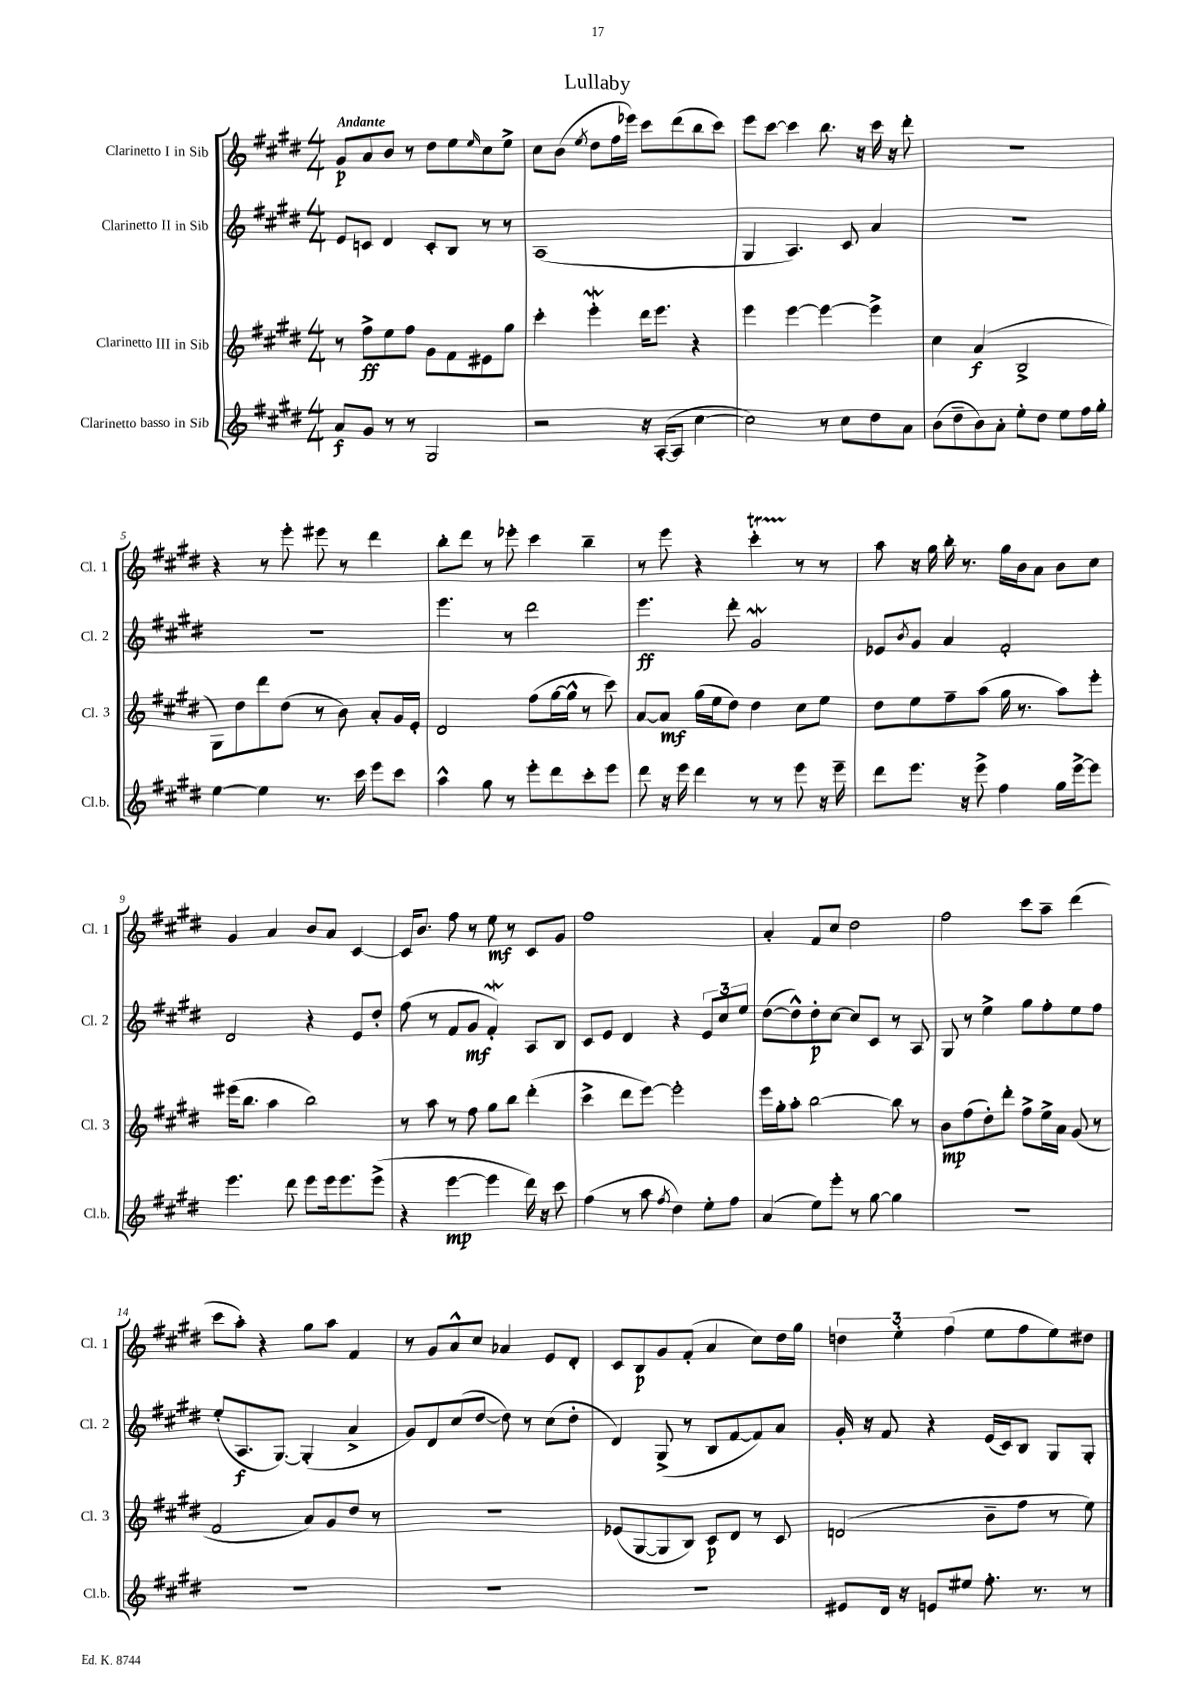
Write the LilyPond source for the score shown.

\header { title = "Lullaby" }
<<
\new StaffGroup <<
\new Staff = "s0" \with { instrumentName = "Clarinetto I in Sib" shortInstrumentName = "Cl. 1" } {
    \clef treble \key e \major \numericTimeSignature \time 4/4 \tempo "Andante"
    gis'8\p a'8 b'8 r8 dis''8 e''8 \grace { e''16 } cis''8 e''8-> |
    cis''8 b'8( \acciaccatura { e''8 } dis''8 fis''16 ees'''16) cis'''8 dis'''8( b''8 cis'''8) |
    e'''8 cis'''8~ cis'''4 b''8. r16 cis'''16 r16 dis'''8-. |
    R1 |
    r4 r8 e'''8-. eis'''8 r8 dis'''4 |
    b''8-. dis'''8 r8 ees'''8-. cis'''4 b''4-- |
    r8 e'''8 r4 cis'''4-.\startTrillSpan r8\stopTrillSpan r8 |
    a''8 r16 gis''16 b''16-. r8. gis''16 b'16 a'8 b'8 cis''8 |
    gis'4 a'4 b'8 a'8 cis'4~ |
    cis'16 b'8. fis''8 r8 e''8\mf r8 cis'8 gis'8 |
    fis''1 |
    a'4-. fis'8 cis''8 dis''2 |
    fis''2 cis'''8 a''8-- dis'''4( |
    cis'''8 a''8-.) r4 gis''8 a''8 fis'4 |
    r8 gis'8 a'8-^ cis''8 aes'4 e'8 dis'8-. |
    cis'8 b8\p gis'8 fis'8-.( a'4 cis''8) dis''16 gis''16 |
    \tuplet 3/2 { d''4 e''4-. fis''4( } e''8 fis''8 e''8) dis''8 \bar "|." |
}
\new Staff = "s1" \with { instrumentName = "Clarinetto II in Sib" shortInstrumentName = "Cl. 2" } {
    \clef treble \key e \major \numericTimeSignature \time 4/4
    e'8 c'8 dis'4 c'8-. b8 r8 r8 |
    a1( |
    gis4 a4.) cis'8 a'4 |
    R1 |
    R1 |
    e'''4. r8 dis'''2 |
    e'''4.\ff dis'''8-. gis'2\mordent |
    ees'8 \acciaccatura { b'8 } gis'8 a'4 fis'2-. |
    dis'2 r4 e'8 dis''8-. |
    fis''8( r8 fis'8 gis'8\mf fis'4-.\mordent) a8 b8 |
    cis'8 e'8 dis'4 r4 \tuplet 3/2 { e'8 cis''8 e''8 } |
    dis''8~( dis''8-^) dis''8-.\p cis''8~ cis''8 cis'8 r8 a8 |
    gis8 r8 e''4-> gis''8 fis''8-. e''8 fis''8 |
    e''8-.( a8.\f gis8.~) gis4-.( a'4-> |
    gis'8) dis'8 cis''8( dis''8~ dis''8) r8 cis''8( dis''8-. |
    dis'4) gis8->( r8 b8 fis'8~ fis'8) a'8 |
    gis'16-. r16 fis'8 r4 e'16( cis'16) b8 gis8 gis8-. \bar "|." |
}
\new Staff = "s2" \with { instrumentName = "Clarinetto III in Sib" shortInstrumentName = "Cl. 3" } {
    \clef treble \key e \major \numericTimeSignature \time 4/4
    r8 fis''8->\ff e''8 fis''8 gis'8 fis'8 eis'8 gis''8 |
    cis'''4-. e'''4-.\mordent dis'''16 e'''8. r4 |
    e'''4 e'''4~ e'''4~ e'''4-> |
    cis''4 a'4\f( b2-> |
    gis8) dis''8 dis'''8 dis''8( r8 b'8) a'8-. gis'16 e'16-. |
    dis'2 fis''8( gis''16~ gis''16-^ r8 cis'''8) |
    a'8~ a'8\mf gis''16( e''16 dis''8) dis''4 cis''8 e''8 |
    dis''8 e''8 fis''8-- a''8( gis''16 r8. a''8) e'''8-. |
    eis'''16( b''8. a''4 b''2) |
    r8 a''8 r8 fis''8 gis''8 b''8 dis'''4-.( |
    cis'''4-> dis'''8 e'''8~) e'''2-. |
    e'''16 gis''16-. a''8-. b''2~ b''8 r8 |
    b'8\mp fis''8( dis''8-.) dis'''8-. fis''8-> e''16-> a'16 gis'8( r8 |
    fis'2 a'8) gis'8 dis''8 r8 |
    R1 |
    ees'8( gis8~ gis8 b8) cis'8\p dis'8 r8 cis'8 |
    d'2( b'8-- fis''8 r8 e''8) \bar "|." |
}
\new Staff = "s3" \with { instrumentName = "Clarinetto basso in Sib" shortInstrumentName = "Cl.b." } {
    \clef treble \key e \major \numericTimeSignature \time 4/4
    a'8\f gis'8 r8 r8 gis2 |
    r2 r16 a16~-.( a8 cis''4~ |
    cis''2) r8 cis''8 dis''8 a'8 |
    b'8( dis''8-- b'8) a'8-. e''8-. dis''8 e''8 fis''16 gis''16-. |
    e''4~ e''4 r8. cis'''16 e'''8 cis'''8 |
    a''4-^ gis''8 r8 e'''8-. dis'''8 cis'''8-. e'''8 |
    dis'''8 r16 e'''16 dis'''4 r8 r8 e'''8 r16 e'''16-- |
    dis'''8 e'''8. r16 e'''8-> fis''4 gis''16 e'''16~-> e'''8 |
    e'''4. dis'''8 e'''8 e'''16 e'''8. e'''8->( |
    r4 e'''4~\mp e'''4 dis'''16) r16 cis'''8 |
    fis''4( r8 a''8 \acciaccatura { fis''8 } dis''4) e''8-. fis''8 |
    a'4( e''8) e'''8-. r8 gis''8~ gis''4 |
    R1 |
    R1 |
    R1 |
    R1 |
    eis'8 dis'16 r16 e'8 eis''8 fis''8.-. r8. r8 \bar "|." |
}
>>
>>
